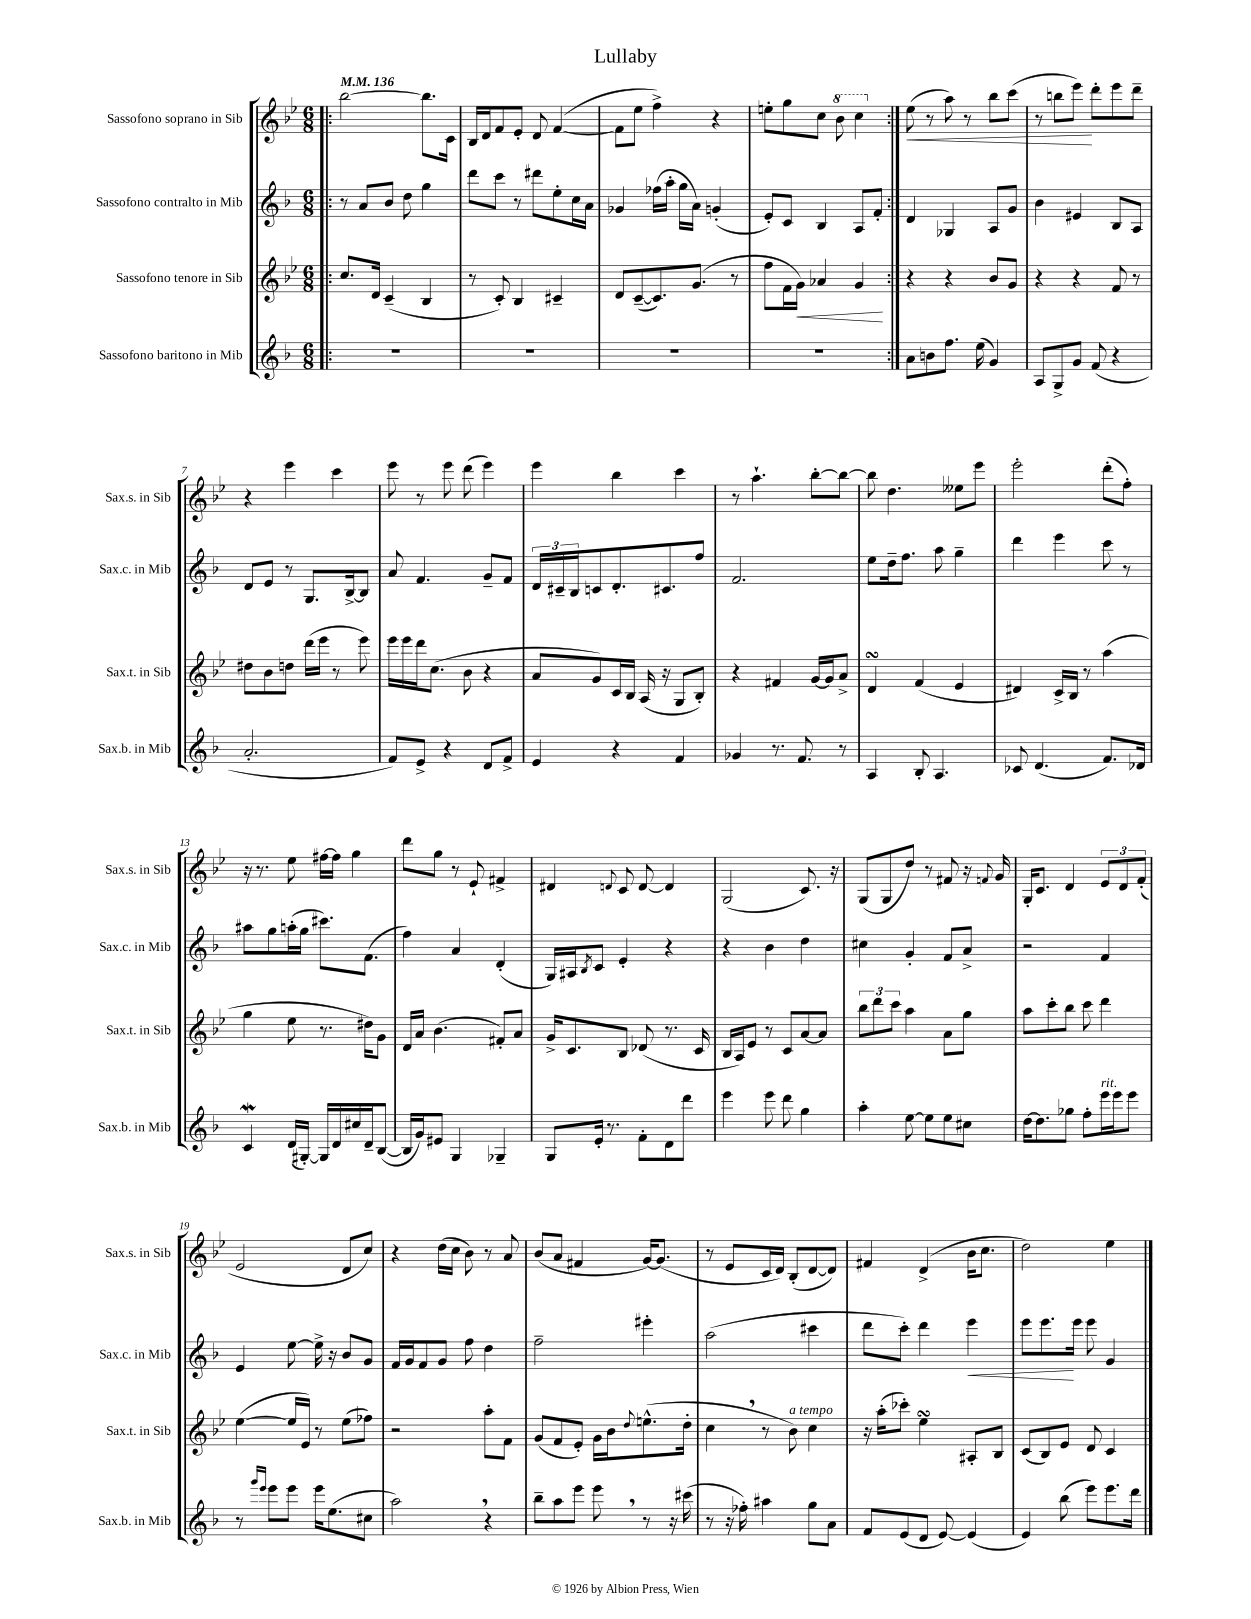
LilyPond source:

\header { title = "Lullaby" }
<<
\new StaffGroup <<
\new Staff = "s0" \with { instrumentName = "Sassofono soprano in Sib" shortInstrumentName = "Sax.s. in Sib" } {
    \clef treble \key bes \major \numericTimeSignature \time 6/8 \tempo 4 = 136
    \repeat volta 2 { \bar ".|:" bes''2~ bes''8. c'16 |
    bes16 d'16 f'8 ees'8-. d'8 f'4~( |
    f'8 ees''8 f''4->) r4 |
    e''8-. g''8 c''8 \ottava #1 bes''8 c'''4 \ottava #0 | }
    ees''8\<( r8 a''8) r8 bes''8 c'''8( |
    r8 b''8 ees'''8\!) d'''8-. ees'''8 d'''8-- |
    r4 ees'''4 c'''4 |
    ees'''8 r8 ees'''8 d'''8( ees'''4) |
    ees'''4 bes''4 c'''4 |
    r8 a''4.-! bes''8~-. bes''8~ |
    bes''8 d''4. eeses''8 ees'''8 |
    ees'''2-. d'''8-.( f''8-.) |
    r16 r8. ees''8 fis''16~ fis''16 g''4 |
    d'''8 g''8 r8 ees'8-! fis'4-> |
    dis'4 \appoggiatura { d'8 } c'8 d'8~ d'4 |
    g2( c'8.) r16 |
    g8( g8 d''8) r8 fis'8 r16 \appoggiatura { f'8 } g'16 |
    g16-. c'8. d'4 \tuplet 3/2 { ees'8 d'8 f'8-.( } |
    ees'2 d'8 c''8) |
    r4 d''16( c''16 bes'8) r8 a'8 |
    bes'8( a'8 fis'4 g'16~) g'8.( |
    r8 ees'8 c'16 d'16) bes8-.( d'8~ d'8) |
    fis'4 d'4->( bes'16 c''8. |
    d''2) ees''4 \bar "|." |
}
\new Staff = "s1" \with { instrumentName = "Sassofono contralto in Mib" shortInstrumentName = "Sax.c. in Mib" } {
    \clef treble \key f \major \numericTimeSignature \time 6/8
    \repeat volta 2 { \bar ".|:" r8 a'8 bes'8 d''8 g''4 |
    d'''8 c'''8 r8 dis'''8 e''8-. c''16 a'16 |
    ges'4 fes''16( a''16-. g''16 a'16) g'4-.( |
    e'8-.) c'8 bes4 a8 f'8-. | }
    d'4 ges4 a8 g'8 |
    bes'4 eis'4 bes8 a8 |
    d'8 e'8 r8 g8. bes16~-> bes8 |
    a'8 f'4. g'8-- f'8 |
    \tuplet 3/2 { d'16 cis'16-- bes16 } c'8 d'8.-. cis'8. f''8 |
    f'2. |
    e''8 d''16-- f''8. a''8 g''4-- |
    d'''4 e'''4 c'''8 r8 |
    ais''8 g''8 a''16-.( g''16 cis'''8.) f'8.( |
    f''4) a'4 d'4-.( |
    g16) ais16 \acciaccatura { bes8 } c'8 e'4-. r4 |
    r4 bes'4 d''4 |
    cis''4 g'4-. f'8 a'8-> |
    r2 f'4 |
    e'4 e''8~ e''16-> r16 bes'8 g'8 |
    f'16 g'16 f'8 g'8 f''8 d''4 |
    f''2-- eis'''4-. |
    a''2( cis'''4 |
    d'''8 c'''8-.) d'''4 e'''4\< |
    e'''8 e'''8.\! e'''16 e'''8 g'4 \bar "|." |
}
\new Staff = "s2" \with { instrumentName = "Sassofono tenore in Sib" shortInstrumentName = "Sax.t. in Sib" } {
    \clef treble \key bes \major \numericTimeSignature \time 6/8
    \repeat volta 2 { \bar ".|:" c''8. d'16 c'4--( bes4 |
    r8 c'8-.) bes4 cis'4-- |
    d'8 c'8~--( c'8.) g'8.( r8 |
    f''8 f'16 g'16\<) aes'4 g'4\! | }
    r4 r4 bes'8 g'8 |
    r4 r4 f'8 r8 |
    dis''8 bes'8 d''8 d'''16( ees'''16 r8 ees'''8) |
    ees'''16 ees'''16 d'''16 c''8.( bes'8 r4 |
    a'8 g'8) c'16 bes16 a16( r16 g8 bes8-.) |
    r4 fis'4 g'16~ g'16 a'8-> |
    d'4\turn f'4( ees'4 |
    dis'4) c'16-> bes16 r8 a''4( |
    g''4 ees''8 r8. dis''16) g'8 |
    d'16 a'16 bes'4.( fis'8-.) a'8 |
    g'16-> c'8. bes8 des'8( r8. c'16 |
    bes16 a16) ees'8 r8 c'8 a'8~ a'8 |
    \tuplet 3/2 { bes''8 d'''8 c'''8 } a''4 a'8 g''8 |
    a''8 c'''8-. bes''8 c'''8 d'''4 |
    ees''4~( ees''16 ees'16) r8 ees''8( fes''8) |
    r2 a''8-. f'8 |
    g'8( f'8 ees'8-.) g'16 bes'16 \appoggiatura { d''8 } e''8.-^( d''16-. |
    c''4 \breathe r8 bes'8^\markup { \italic "a tempo" }) c''4 |
    r16 a''16-.( ces'''8-.) ees''4\turn ais8-. bes8 |
    c'8( bes8) ees'8 d'8 c'4 \bar "|." |
}
\new Staff = "s3" \with { instrumentName = "Sassofono baritono in Mib" shortInstrumentName = "Sax.b. in Mib" } {
    \clef treble \key f \major \numericTimeSignature \time 6/8
    \repeat volta 2 { \bar ".|:" R2. |
    R2. |
    R2. |
    R2. | }
    a'8 b'8 f''8. e''16( g'4) |
    a8 g8-> g'8 f'8( r4 |
    a'2.-. |
    f'8) e'8-> r4 d'8 f'8-> |
    e'4 r4 f'4 |
    ges'4 r8. f'8. r8 |
    a4 bes8-. a4. |
    ces'8 d'4.( f'8.) des'16 |
    c'4\mordent d'16( gis16~-.) gis16 d'16 cis''16 d'16-- bes8~( |
    bes16 g'16) eis'8 g4 ges4-- |
    g8 e'16-. r8. f'8-. d'8 d'''8 |
    e'''4 e'''8 d'''8 g''4 |
    a''4-. e''8~ e''8 e''8 cis''8 |
    d''16~ d''8. ges''8 f''8-. e'''16^\markup { \italic "rit." } e'''16 e'''8 |
    r8 \grace { g'''16 e'''16 } e'''8 e'''8 e'''16 e''8.( cis''8 |
    a''2) \breathe r4 |
    bes''8-- a''8 e'''8 e'''8 \breathe r8 r16 cis'''16( |
    r8 r16 fes''16-.) ais''4 g''8 a'8 |
    f'8 e'8( d'8 e'8~) e'4( |
    e'4) bes''8( e'''8) e'''8. d'''16 \bar "|." |
}
>>
>>
